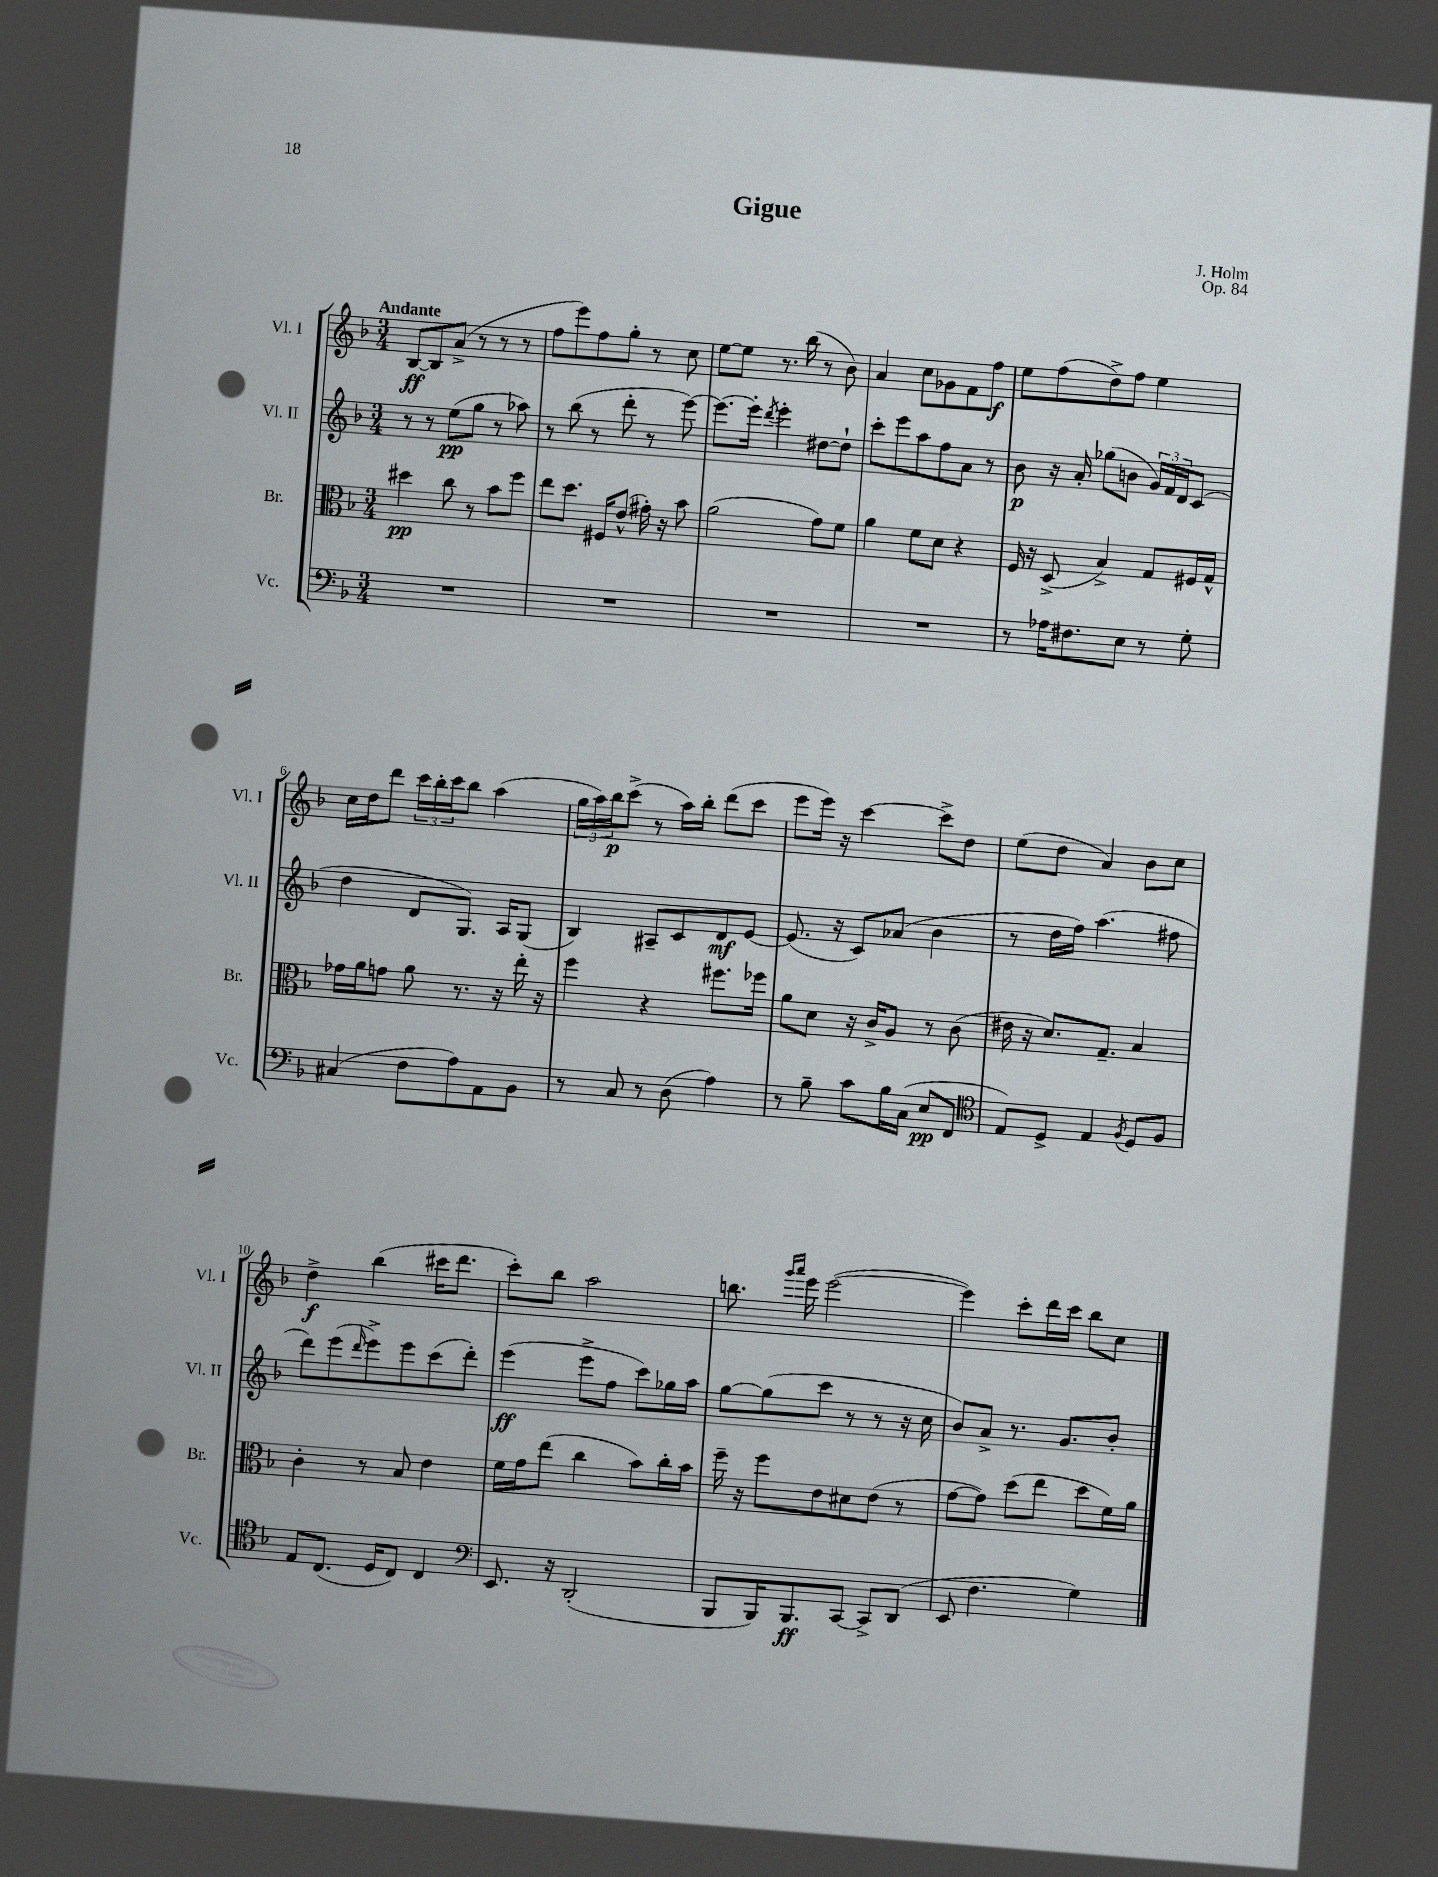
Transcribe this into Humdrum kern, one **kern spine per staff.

**kern	**kern	**kern	**kern
*staff4	*staff3	*staff2	*staff1
*clefF4	*clefC3	*clefG2	*clefG2
*k[b-]	*k[b-]	*k[b-]	*k[b-]
*M3/4	*M3/4	*M3/4	*M3/4
2.r	4dd#	8r	[8B-
.	.	8r	8B-]
.	8cc	(8ee	(8a^
.	8r	8gg	8r
.	8b-	8r	8r
.	8ff	8aa-)	8r
=	=	=	=
2.r	8ee	8r	8ff
.	8.dd	(8bb-	8eee)
.	.	8r	8ff
.	16F#	.	.
.	(8e^^	8ddd'	8gg'
.	16g#')	8r	8r
.	16r	.	.
.	8b-	[8eee)	8cc
=	=	=	=
2.r	(2a	8.eee_	[8ee
.	.	.	8ee]
.	.	16eee']	.
.	.	8qddd	.
.	.	4eee'	8.r
.	.	.	(16bb-
.	8g)	[8dd#	8r
.	8f	8dd#`]	8b-)
=	=	=	=
2.r	4a	8ccc'	4a
.	.	8eee	.
.	8f	8aa	8cc
.	8d	8ff	8g-
.	4r	8a	8f
.	.	8r	8ff
=	=	=	=
8r	16F	8b-	8ee
.	16r	.	.
16A-	(8D^	16r	(8ff
8.F#	.	16a'	.
.	4B-^)	(8gg-	8dd^)
8E	.	8b	8ff
8r	8G	24g)	4ee
.	.	24f	.
.	.	24d	.
8G'	16F#	(8c	.
.	16G^^	.	.
=	=	=	=
(4C#	16g-	4dd	16cc
.	16a	.	16dd
.	8g	.	8ddd
8F	8a	8d	24ccc
.	.	.	24bb-'
.	.	.	24ccc
8A)	8.r	8.G)	8bb-
8AA	.	.	(4aa
.	16r	16A	.
8BB-	16ee'	(8G	.
.	16r	.	.
=	=	=	=
8r	4ff	4B-)	24gg
.	.	.	24aa)
.	.	.	24bb-
8C	.	.	(8ccc^
8r	4r	8A#~	8r
(8D	.	8c	16aa)
.	.	.	16bb-'
4A)	8.ff#	8d	(8ddd
.	.	[8e	8ccc
.	16ff-	.	.
=	=	=	=
8r	8a	(8.e]	8eee
8B-~	8d	.	16eee)
.	.	16r	16r
8c	16r	8c)	[4ccc
.	16c^	.	.
16B-	8A	(8a-	.
(16C	.	.	.
8E	8r	4b-	8ccc^]
8FF	(8c	.	8dd
=	=	=	=
*clefC4	*	*	*
8E)	16e#	8r	(8ee
.	16r	.	.
8D^	8.d)	16dd	8dd
.	.	16ff)	.
4E	.	(4.aa	4a)
.	8.G~	.	.
8qF	.	.	.
8D	4B-	.	8b-
8F	.	8ff#	8cc
=	=	=	=
8E	4c'	8ddd)	4dd^
(8.C	.	(8eee	.
.	.	16qqddd	.
.	8r	8eee^)	(4bb-
16D	.	.	.
8C)	8B-	8eee	.
4C	4e	(8ccc	16ccc#
.	.	.	8.ddd
.	.	8ddd')	.
=	=	=	=
*clefF4	*	*	*
8.EE	16f	(4eee	8ccc')
.	16g	.	.
.	(8ee	.	8bb-
16r	.	.	.
(2DD'	4cc	8eee^	2aa
.	.	8ff	.
.	8b-)	8ccc)	.
.	16cc'	16gg-	.
.	16b-	16aa	.
=	=	=	=
8BBB-	16ff~	[8gg	8.bb
.	16r	.	.
16BBB-)	8ff	(8gg]	.
.	.	.	16qqggg
.	.	.	16qqaaa
8.BBB-	.	.	16eee
.	8e	8ccc	([2eee
[8CC	8d#	8r	.
8CC^]	(8e	8r	.
(8DD	8r	16r	.
.	.	16cc	.
=	=	=	=
8EE	[8g	8b-)	4eee])
4.F	8g])	8a^	.
.	(8dd	8.r	8ccc'
.	8ee	.	16ddd
.	.	8.g	16ccc
4G)	8dd	.	8bb-
.	16f)	8b-'	8cc
.	16a	.	.
==	==	==	==
*-	*-	*-	*-
